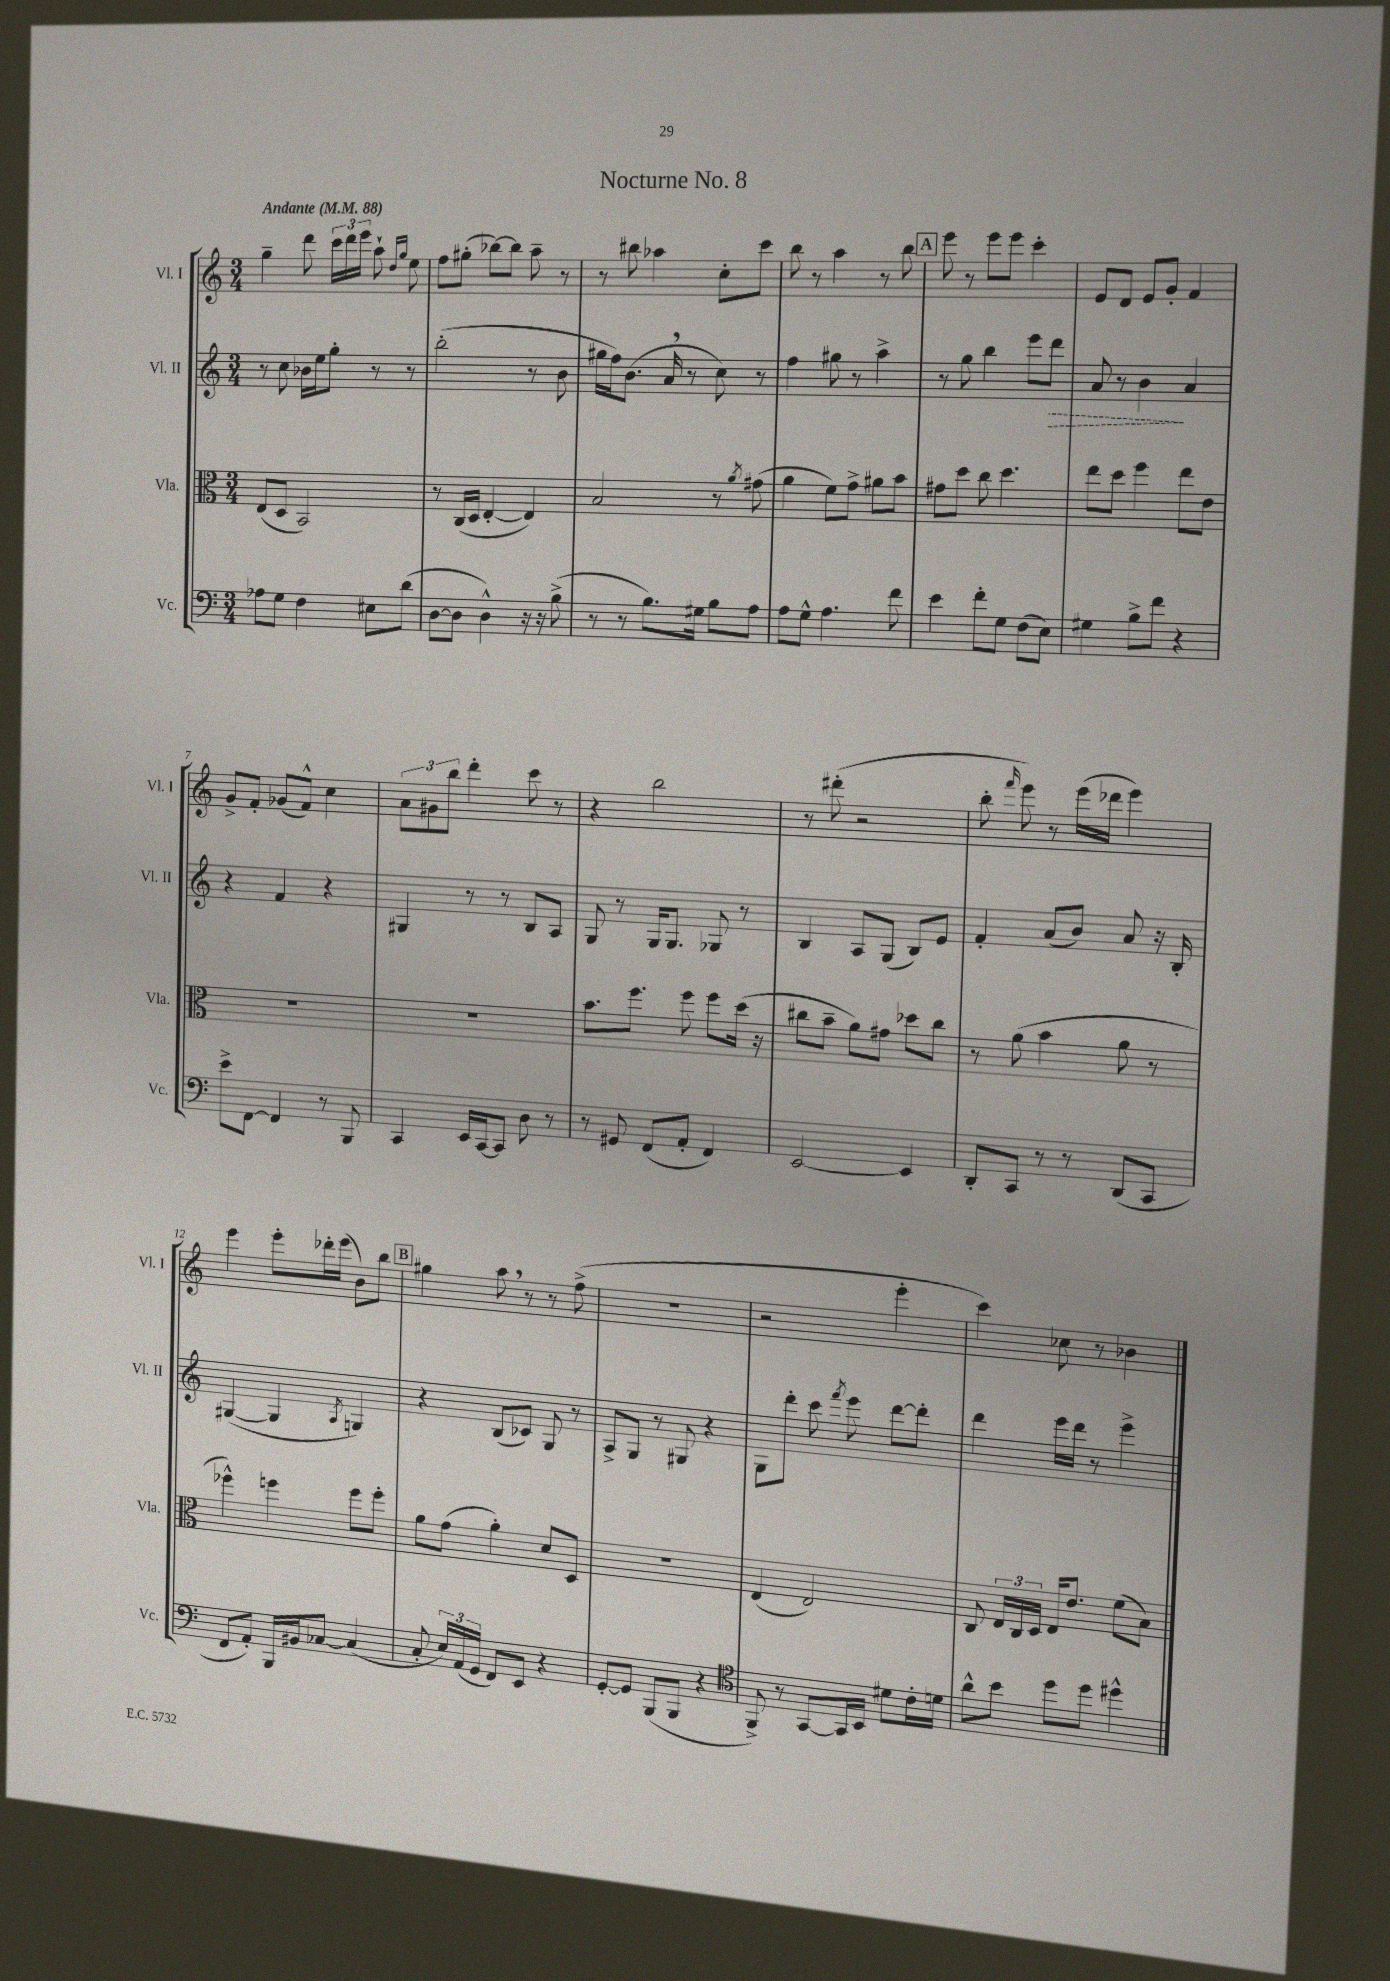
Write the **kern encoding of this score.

**kern	**kern	**kern	**dynam	**kern
*part4	*part3	*part2	*part2	*part1
*staff4	*staff3	*staff2	*staff2	*staff1
*I"Vc.	*I"Vla.	*I"Vl. II	*	*I"Vl. I
*I'Vc.	*I'Vla.	*I'Vl. II	*	*I'Vl. I
*clefF4	*clefC3	*clefG2	*	*clefG2
*k[]	*k[]	*k[]	*	*k[]
*M3/4	*M3/4	*M3/4	*	*M3/4
*MM88	*MM88	*MM88	*	*MM88
=1	=1	=1	=1	=1
!	!	!	!	!LO:TX:a:B:t=Andante
8A-X\L	(8E/L	8r	.	4gg~\
8G\J	8D/J	8cc\	.	.
4F\	2BB/)	16b-X\LL	.	8ddd\
.	.	16ee\J	.	.
.	.	8gg'\J	.	24ccc\LL
.	.	.	.	24ddd\
.	.	.	.	24eee\JJ
8E#X\L	.	8r	.	8aa`\
.	.	.	.	16qqdd/LL
.	.	.	.	16qqgg/JJ
(8d\J	.	8r	.	8ee\
=2	=2	=2	=2	=2
[8D\L	8r	(2bb'\	.	8ff\L
8D\J]	(16C/LL	.	.	(8gg#X'\J
.	16D/JJ	.	.	.
4D^^\)	[4E'/	.	.	[8bb-X\L)
.	.	.	.	8bb-\J]
16r	4E/])	8r	.	8aa~\
16r	.	.	.	.
(8B^\	.	8b\	.	8r
=3	=3	=3	=3	=3
8r	2B/	16gg#X\LL	.	8r
.	.	16ff\J)	.	.
8r	.	(8.b\J	.	8bb#X\
8.B\L)	.	.	.	4aa-X\
.	.	16a,/	.	.
.	.	8r	.	.
16G#X\Jk	.	.	.	.
8B\L	8r	8cc\)	.	8cc'\L
.	8qa/	.	.	.
8A\J	(8g#X\	8r	.	8ccc\J
=4	=4	=4	=4	=4
8A\L	4a\	4ff\	.	8bb\
8G^^\J	.	.	.	8r
4.A\	8f\L)	8gg#X\	.	4aa\
.	8g^\J	8r	.	.
.	8a#X\L	4aa^\	.	8r
8f\	8b\J	.	.	8bb\
!!LO:REH:place=s1:t=A
=5	=5	=5	=5	=5
4e\	8g#X\L	8r	.	8eee\
.	8dd\J	8gg\	.	8r
8f'\L	8cc\	4bb\	.	8eee\L
8G\J	4.dd\	.	.	8eee\J
(8F\L	.	8eee\L	.	4ccc'\
!	!	!	!LO:HP:b	!
8E\J)	.	8ddd\J	>	.
=6	=6	=6	=6	=6
4G#X\	8ee\L	8a/	.	8e/L
.	8dd\J	8r	.	8d/J
8B^\L	4ff\	4b\	.	8e/L
8f\J	.	.	.	8g'/J
4r	8ee\L	4a/	]	4f/
.	8e\J	.	.	.
!!LO:LB:g=z
=7	=7	=7	=7	=7
8e^\L	2.r	4r	.	8g^/L
[8FF\J	.	.	.	8f'/J
4FF/]	.	4f/	.	(8g-X/L
.	.	.	.	8f^^/J)
8r	.	4r	.	4cc\
8BBB/	.	.	.	.
=8	=8	=8	=8	=8
4CC/	2.r	4G#X/	.	12a\L
.	.	.	.	12g#X\
.	.	.	.	12bb\J
16EE/LL	.	8r	.	4ddd'\
[16CC/J	.	.	.	.
8CC/J]	.	8r	.	.
8D\	.	8B/L	.	8ccc\
8r	.	8A/J	.	8r
=9	=9	=9	=9	=9
8r	8.b\L	8G/	.	4r
8GG#X/	.	8r	.	.
.	8.ff\J	.	.	.
(8FF/L	.	16G/KL	.	2bb\
.	.	8.G/J	.	.
8AA'/J	8ff\	.	.	.
4FF/)	8ff\L	8G-X/	.	.
.	(16dd\Jk	8r	.	.
.	16r	.	.	.
=10	=10	=10	=10	=10
[2EE/	8cc#X\L	4B/	.	8r
.	8b~\J	.	.	(8ddd#X'\
.	8a\L)	8A/L	.	2r
.	8g#X\J	(8G/J	.	.
4EE/]	8dd-X\L	8B/L)	.	.
.	8cc#\J	8e/J	.	.
=11	=11	=11	=11	=11
8DD'/L	8r	4f'/	.	8bb'\
.	.	.	.	16qqfff/
8CC/J	(8a\	.	.	8eee\)
8r	4b\	(8a/L	.	8r
8r	.	8b/J)	.	(16eee\LL
.	.	.	.	16ddd-X\JJ
(8DD/L	8a\	8a/	.	4eee\)
8CC/J	8r	16r	.	.
.	.	16B'/	.	.
!!LO:LB:g=z
=12	=12	=12	=12	=12
8FF/L	4ff-X^^\)	([4G#X/	.	4eee\
8AA'/J)	.	.	.	.
16BBB/LL	4ffn\	4G#/]	.	8eee'\L
16BB#X/J	.	.	.	.
[8C-X/J	.	.	.	16ddd-X'\L
.	.	.	.	(16eee\JJ
.	.	8qA/	.	.
(4C-/]	8ff\L	4Gn/)	.	8b\L)
.	8ff'\J	.	.	8bb\J
!!LO:REH:place=s1:t=B
=13	=13	=13	=13	=13
8C'/	8a\L	4r	.	4gg#X\
24E/LL)	(8g\J	.	.	.
(24AA/	.	.	.	.
24GG/JJ	.	.	.	.
8FF/L)	4a'\)	(8B/L	.	8aa,\
8EE/J	.	8c-X/J)	.	8r
4r	8d/L	8G/	.	8r
.	8D/J	8r	.	(8ff^\
=14	=14	=14	=14	=14
[8GG'/L	2.r	8A^/L	.	2.r
8GG/J]	.	8G/J	.	.
(8BBB/L	.	8r	.	.
8BBB/J	.	8G#X/	.	.
4r	.	4r	.	.
=15	=15	=15	=15	=15
*clefC4	*	*	*	*
8FF^/)	(4E/	8G\L	.	2r
8r	.	8ddd'\J	.	.
[8GG/L	2E/)	8ccc\	.	.
.	.	8qfff/	.	.
16GG/L]	.	8eee\	.	.
16BB/JJ	.	.	.	.
8d#X\L	.	[8ddd\L	.	4eee'\
16c'\L	.	8ddd'\J]	.	.
16dn\JJ	.	.	.	.
=16	=16	=16	=16	=16
8a^^\L	8C/	4ddd\	.	4ccc\)
8b\J	24E/LL	.	.	.
.	24C/	.	.	.
.	24D/JJ	.	.	.
8dd\L	16E/KL	16eee\LL	.	8cc-X\
.	8.e/J	16ddd\JJ	.	.
8dd\J	.	8r	.	8r
4dd#X^^\	(8f\L	4eee^\	.	4b-X\
.	8B\J)	.	.	.
==	==	==	==	==
*-	*-	*-	*-	*-
